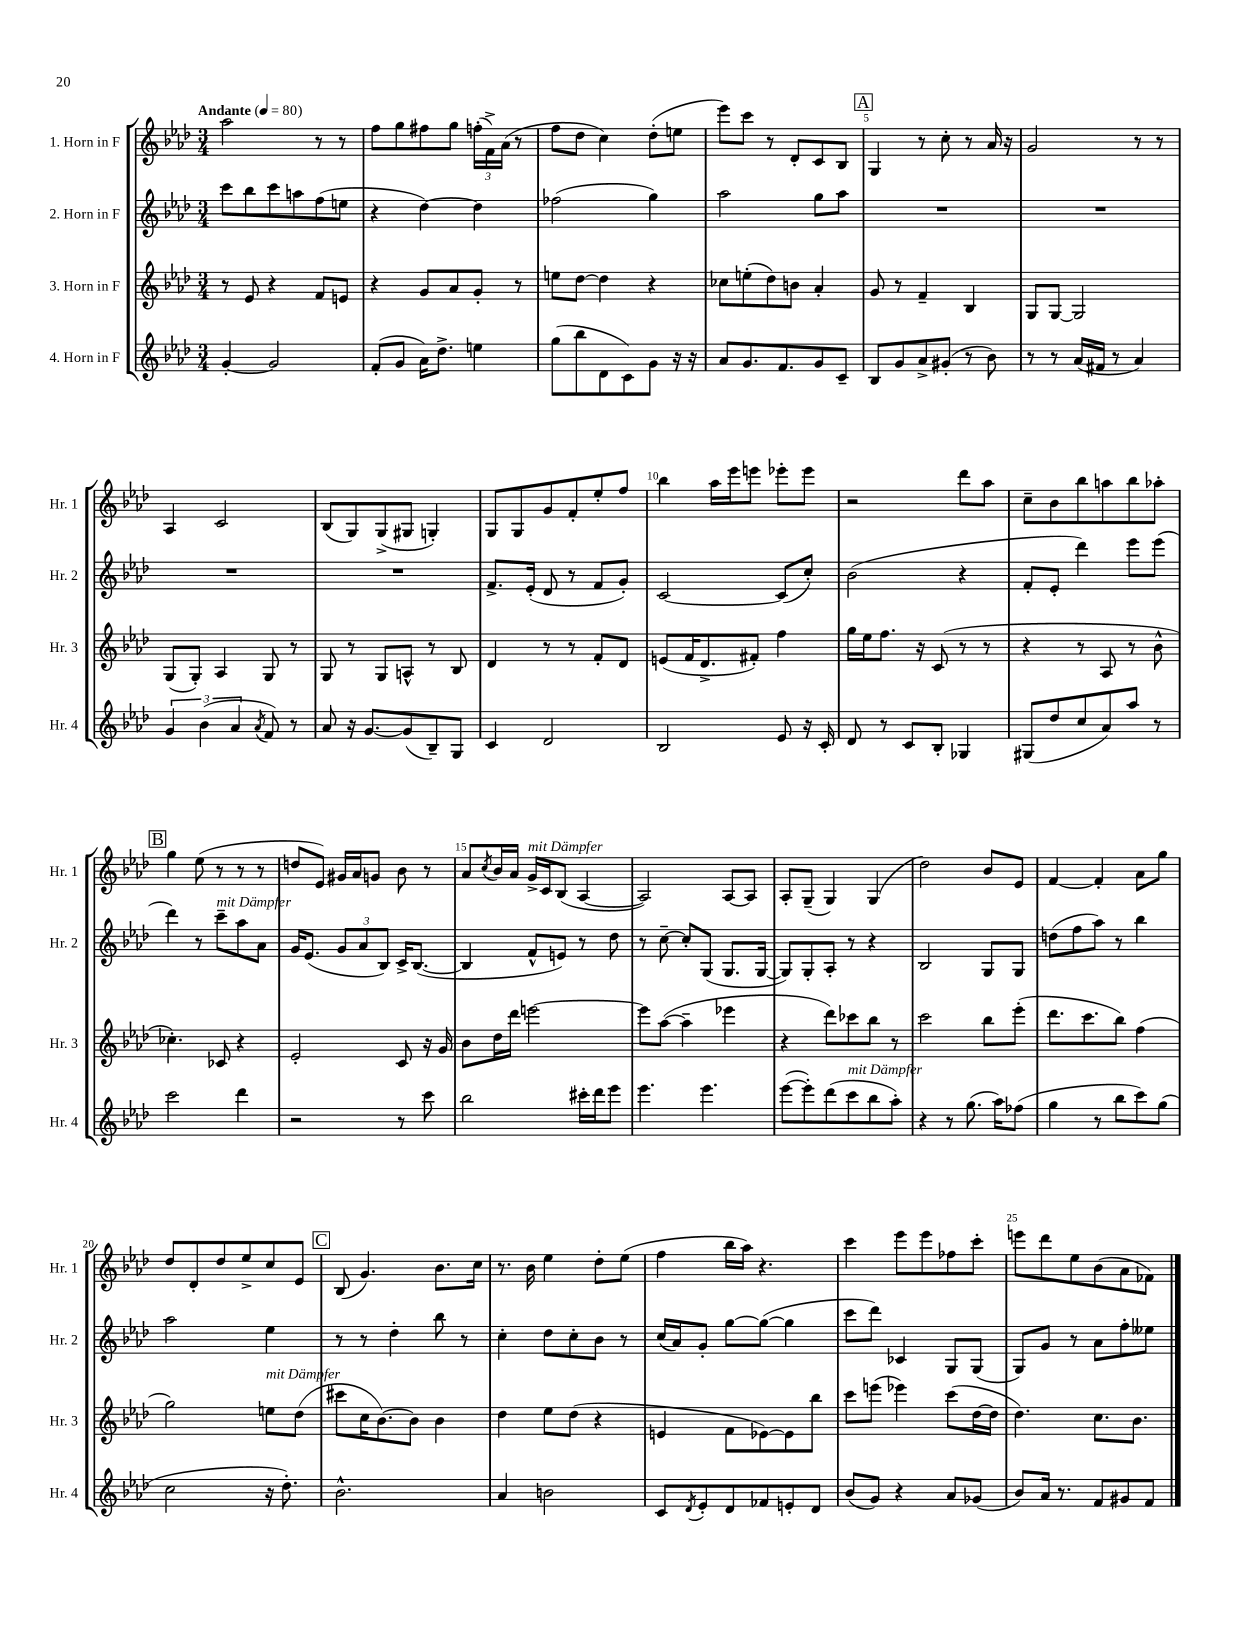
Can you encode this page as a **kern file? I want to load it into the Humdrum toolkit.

**kern	**kern	**kern	**kern
*staff4	*staff3	*staff2	*staff1
*clefG2	*clefG2	*clefG2	*clefG2
*k[b-e-a-d-]	*k[b-e-a-d-]	*k[b-e-a-d-]	*k[b-e-a-d-]
*M3/4	*M3/4	*M3/4	*M3/4
*MM80	*MM80	*MM80	*MM80
[4g'/	8r	8ccc\L	2aa-\
.	8e-/	8bb-\	.
2g/]	4r	8ccc\	.
.	.	8aa\	.
.	8f/L	(8ff\	8r
.	8e/J	8ee\J	8r
=	=	=	=
(8f'/L	4r	4r	8ff\L
8g/J	.	.	8gg\
16a-\LK)	8g/L	[4dd-\)	8ff#\
8.dd-^\J	.	.	.
.	8a-/	.	8gg\J
4ee\	8g'/J	4dd-\]	(24ff'\LL
.	.	.	24f^\)
.	.	.	(24a-\JJ
.	8r	.	8r
=	=	=	=
(8gg\L	8ee\L	(2ff-\	8ff\L
8bb-\	[8dd-\J	.	8dd-\J
8d-\	4dd-\]	.	4cc\)
8c\)	.	.	.
8g\J	4r	4gg\)	(8dd-'\L
16r	.	.	8ee\J
16r	.	.	.
=	=	=	=
8a-/L	8cc-\L	2aa-\	8eee-\L)
8.g/	(8ee'\	.	8ccc\J
.	8dd-\)	.	8r
8.f/	.	.	.
.	8b\J	.	8d-'/L
8g/	4a-'/	8gg\L	8c/
8c~/J	.	8aa-\J	8B-/J
=	=	=	=
8B-/L	8g/	2.r	4G/
8g/	8r	.	.
8a-^/	4f~/	.	8r
(8g#'/J	.	.	8cc'\
8r	4B-/	.	8r
8b-\)	.	.	16a-/
.	.	.	16r
=	=	=	=
8r	8G/L	2.r	2g/
8r	[8G/J	.	.
(16a-/LL	2G/]	.	.
16f#/JJ	.	.	.
8r	.	.	.
4a-/)	.	.	8r
.	.	.	8r
=	=	=	=
6g/	(8G/L	2.r	4A-/
.	8G'/J)	.	.
(6b-\	.	.	.
.	4A-/	.	2c/
6a-/	.	.	.
8qa-/	.	.	.
8f/)	8G/	.	.
8r	8r	.	.
=	=	=	=
8a-/	8G/	2.r	(8B-/L
16r	8r	.	8G/)
[8.g/L	.	.	.
.	8G/L	.	(8G^/
(8g/]	8A^^/J	.	8G#/J
8B-~/)	8r	.	4G'/)
8G/J	8B-/	.	.
=	=	=	=
4c/	4d-/	8.f^/L	8G/L
.	.	.	8G/
.	.	(16e-'/Jk	.
2d-/	8r	8d-/	8g/
.	8r	8r	8f'/
.	8f'/L	8f/L	8ee-'/
.	8d-/J	8g'/J)	8ff/J
=	=	=	=
2B-/	(8e/L	[2c/	4bb-\
.	16f/K	.	.
.	8.d-^/	.	.
.	.	.	16aa-\LL
.	.	.	16eee-\J
.	8f#'/J)	.	8eee\J
8e-/	4ff\	(8c/]L	8eee-'\L
16r	.	8cc'/J)	8eee-\J
16c'/	.	.	.
=	=	=	=
8d-/	16gg\LL	(2b-\	2r
.	16ee-\J	.	.
8r	8.ff\J	.	.
8c/L	.	.	.
.	16r	.	.
8B-'/J	(8c/	.	.
4G-/	8r	4r	8ddd-\L
.	8r	.	8aa-\J
=	=	=	=
(8G#/L	4r	8f'/L	8cc~\L
8dd-/	.	8e-'/J	8b-\
8cc/	8r	4ddd-\)	8bb-\
8a-/)	8A-/	.	8aa\
8aa-/J	8r	8eee-\L	8bb-\
8r	8b-^^\	(8eee-\J	8aa-'\J
=	=	=	=
2ccc\	4.cc-'\)	4ddd-\)	4gg\
.	.	8r	(8ee-\
.	8c-/	8ccc~\L	8r
4ddd-\	4r	8aa-\	8r
.	.	8a-\J	8r
=	=	=	=
2r	2e-'/	16g/LK	8dd/L
.	.	(8.e-/J	.
.	.	.	8e-/J)
.	.	12g/L	16g#/LL
.	.	.	16a-/J
.	.	12a-/	.
.	.	.	8g/J
.	.	12B-/J)	.
8r	8c/	16c^/LK	8b-\
.	.	([8.B-/J	.
8ccc\	16r	.	8r
.	16g/	.	.
=	=	=	=
2bb-\	8b-\L	4B-/]	8a-/L
.	.	.	8qcc/
.	16dd-\L	.	16b-/L
.	16ddd-\JJ	.	16a-/JJ
.	[2eee\	8f^^/L	16g^/LL
.	.	.	16c/J
.	.	8e/J)	(8B-/J
16ccc#'\LL	.	8r	[4A-/
16ddd-\J	.	.	.
8eee-\J	.	8dd-\	.
=	=	=	=
4.eee-\	8eee\]L	8r	2A-/])
.	([8aa-\J	[8cc~\	.
.	4aa-~\]	8cc'/]L	.
4.eee-\	.	(8G/J	.
.	4eee-\	8.G/L	[8A-/L
.	.	.	8A-/]J
.	.	[16G/Jk	.
=	=	=	=
([8eee-\L	4r	8G/]L)	8A-'/L
8eee-'\])	.	8G'/	(8G~/J
(8ddd-\	8ddd-\L)	8A-'/J	4G/)
8ccc\	8ccc-\	8r	.
8bb-\	8bb-\J	4r	(4G/
8aa-'\J)	8r	.	.
=	=	=	=
4r	2ccc\	2B-/	2dd-\)
8r	.	.	.
(8.gg\	.	.	.
.	8bb-\L	8G/L	8b-/L
16aa-\LK)	.	.	.
(8ff-\J	(8eee-'\J	8G/J	8e-/J
=	=	=	=
4gg\	8.ddd-\L	(8dd\L	[4f/
.	.	8ff\	.
.	8.ccc\	.	.
8r	.	8aa-\J)	4f'/]
8bb-\L	8bb-\J)	8r	.
8ccc\)	(4ff\	4bb-\	8a-\L
(8gg\J	.	.	8gg\J
=	=	=	=
2cc\	2gg\)	2aa-\	8dd-/L
.	.	.	8d-'/
.	.	.	8dd-/
.	.	.	8ee-^/
16r	8ee\L	4ee-\	8cc/
8.dd-'\)	.	.	.
.	(8dd-\J	.	8e-/J
=	=	=	=
2.b-^^\	8ccc#\L	8r	(8B-/
.	16cc\K	8r	4.g/)
.	[8.b-\)	.	.
.	.	4dd-'\	.
.	8b-\]J	.	.
.	4b-\	8bb-\	8.b-\L
.	.	8r	.
.	.	.	16cc\Jk
=	=	=	=
4a-/	4dd-\	4cc'\	8.r
.	.	.	16b-\
2b\	8ee-\L	8dd-\L	4ee-\
.	(8dd-\J	8cc'\	.
.	4r	8b-\J	8dd-'\L
.	.	8r	(8ee-\J
=	=	=	=
8c/L	4e/	(16cc/LL	4ff\
.	.	16a-/J)	.
8qd-/	.	.	.
8e-'/	.	8g'/J	.
8d-/	8f\L	[8gg\L	16bb-\LL
.	.	.	16aa-\JJ)
8f-/	[8e-\)	(8gg\_J	4.r
8e'/	8e-\]	4gg\]	.
8d-/J	8bb-\J	.	.
=	=	=	=
(8b-/L	8ccc\L	8ccc\L	4ccc\
8g/J)	(8eee\J	8ddd-\J)	.
4r	4eee-\)	4c-/	8eee-\L
.	.	.	8eee-\
8a-/L	(8ccc\L	8G/L	8ff-\
(8g-/J	[16dd-\L	(8G/J	8ccc'\J
.	16dd-\]JJ	.	.
=	=	=	=
8b-/L)	4.dd-\)	8G/L)	8eee\L
16a-/Jk	.	8g/J	8ddd-\
8.r	.	.	.
.	.	8r	8ee-\
8f/L	8.cc\L	8a-\L	(8b-\
8g#/	.	8ff'\	8a-\
.	8.b-\J	.	.
8f/J	.	8ee--\J	8f-\J)
==	==	==	==
*-	*-	*-	*-
